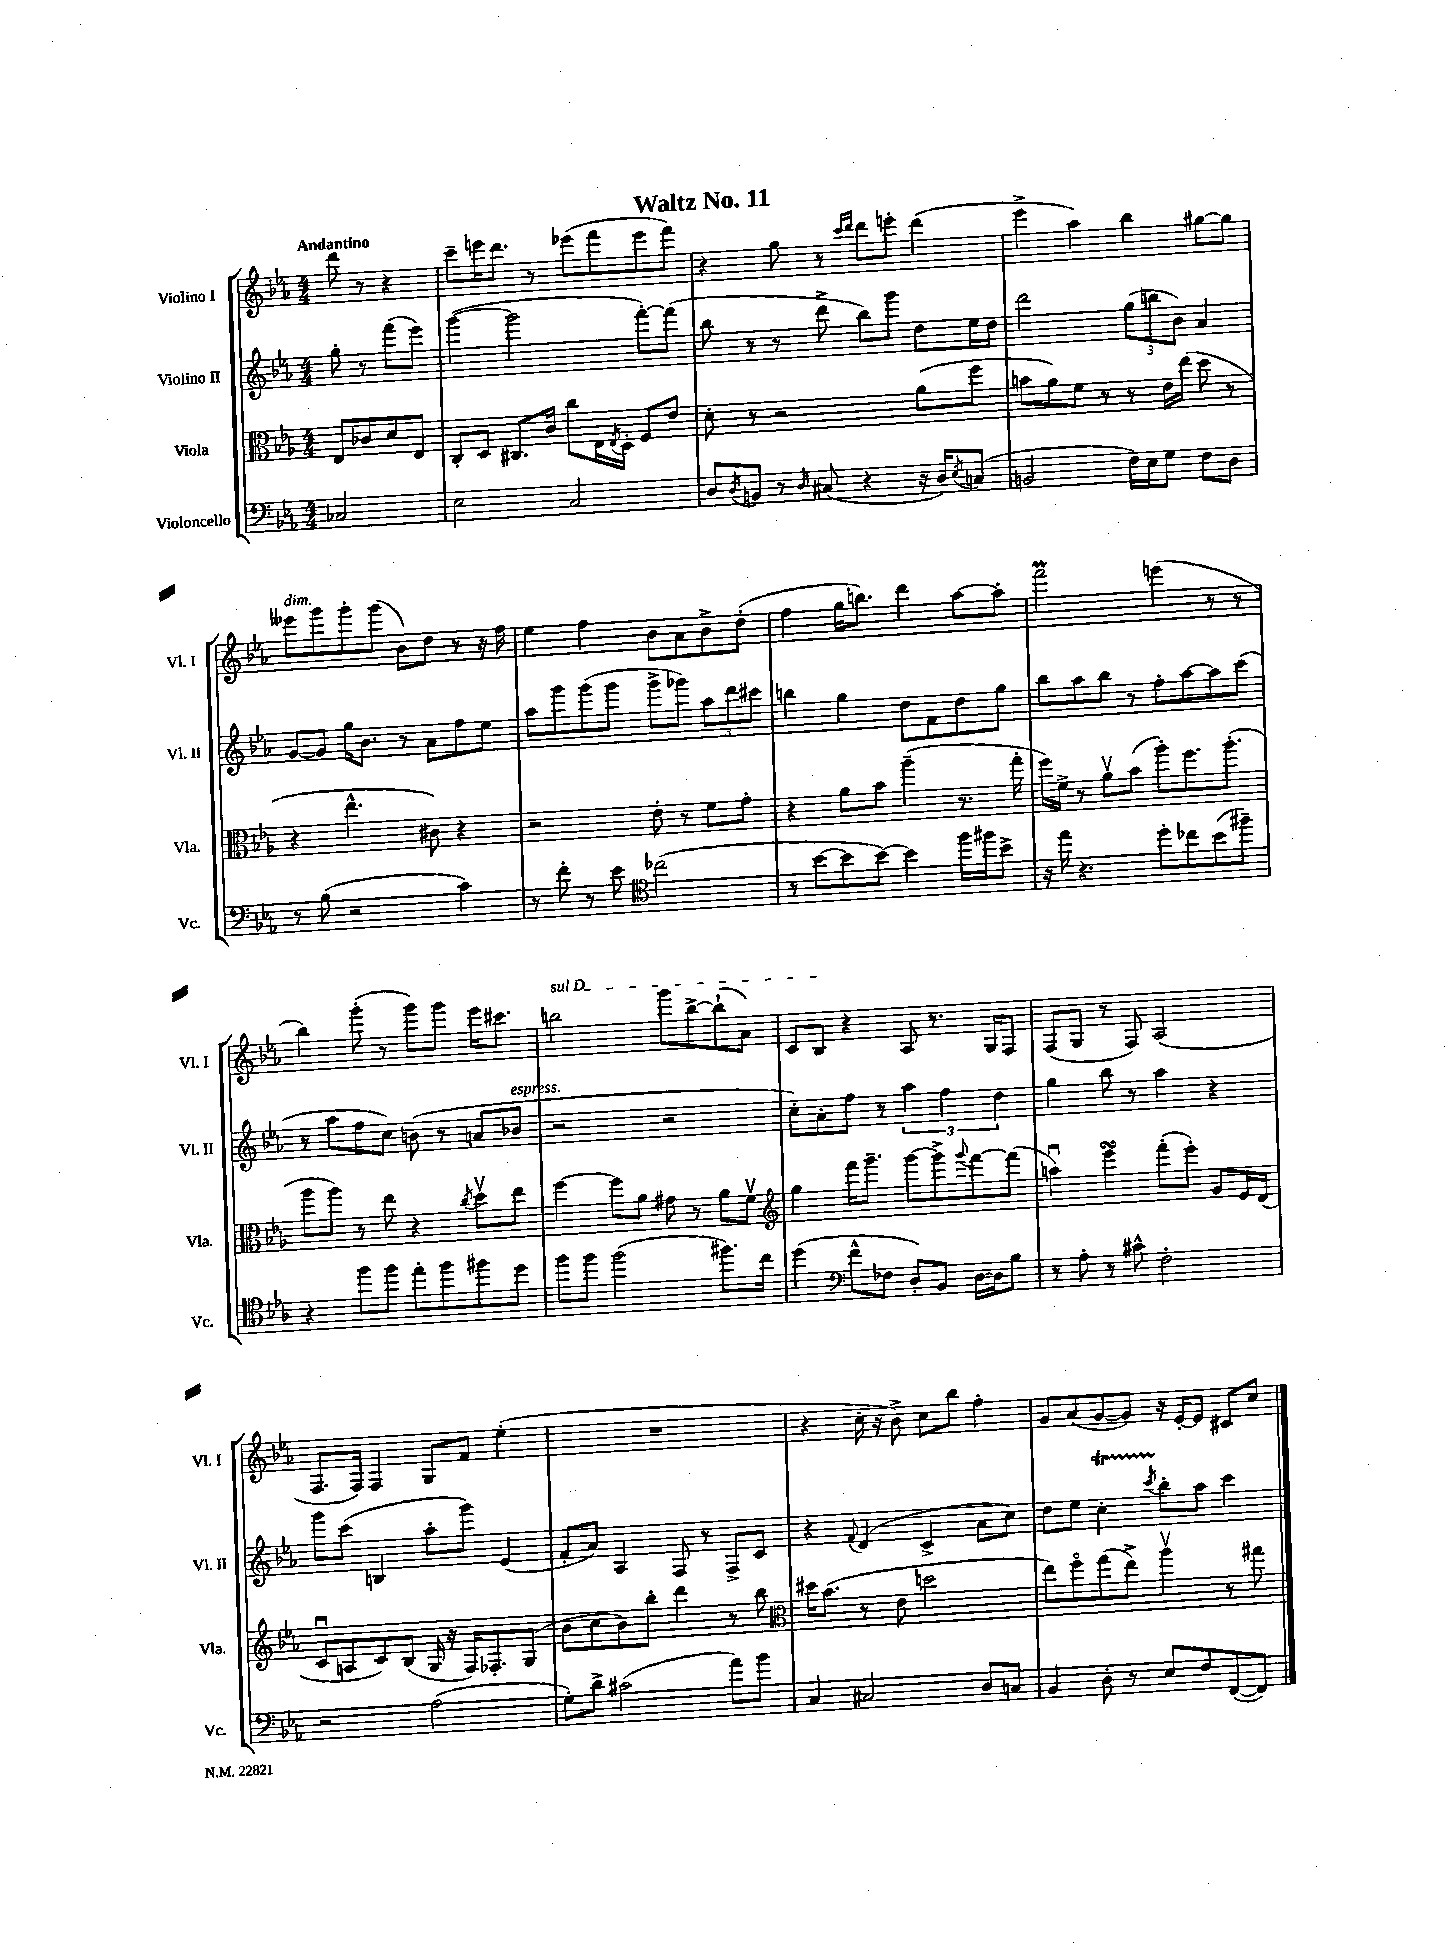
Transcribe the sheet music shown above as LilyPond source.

\header { title = "Waltz No. 11" }
<<
\new StaffGroup <<
\new Staff = "s0" \with { instrumentName = "Violino I" shortInstrumentName = "Vl. I" } {
    \clef treble \key ees \major \numericTimeSignature \time 4/4 \partial 2 \tempo "Andantino"
    d'''8 r8 r4 |
    c'''8-- e'''16 d'''8. r8 ees'''8( f'''8 ees'''8 f'''8) |
    r4 g''8 r8 \grace { c'''16 d'''16 } d'''8 e'''8-. d'''4( |
    ees'''4-> aes''4) bes''4 gis''8~ gis''8 |
    eeses'''8^\markup { \italic "dim." } g'''8 g'''8-. g'''8( bes'8) d''8 r8 r16 f''16 |
    ees''4 f''4 bes'8 aes'8 bes'8-> d''8-.( |
    f''4 g''16 b''8.) d'''4 aes''8~ aes''8-. |
    f'''2\prall e'''4( r8 r8 |
    bes''4) g'''8-.( r8 g'''8) g'''8 ees'''16 cis'''8. |
    \once \override TextSpanner.bound-details.left.text = \markup { \italic "sul D" } b''2\startTextSpan g'''8 b''8~-> b''8-!( aes'8) |
    c'8 bes8\stopTextSpan r4 aes8 r8. g16 f8 |
    f8( g8 r8 f8) aes2( |
    f8. f16) f4 g8 f'8 ees''4-.( |
    R1 |
    r4 c''16-. r16 bes'8->) c''8 bes''8 f''4-. |
    g'8 aes'8( g'8~ g'8) r16 ees'16~-. ees'8 cis'8 c''8 \bar "|." |
}
\new Staff = "s1" \with { instrumentName = "Violino II" shortInstrumentName = "Vl. II" } {
    \clef treble \key ees \major \numericTimeSignature \time 4/4 \partial 2
    g''8-. r8 f'''8( ees'''8) |
    g'''4~( g'''2 f'''8~-.) f'''8( |
    bes''8 r8 r8 d'''8-> bes''8) g'''8 d''8 ees''16 d''16 |
    d'''2 \tuplet 3/2 { g''8( b''8 bes'8) } aes'4 |
    g'8~ g'8 g''16 bes'8. r8 aes'8 f''8 ees''8 |
    aes''8 g'''8 g'''8( g'''8 g'''8-> ges'''8) \tuplet 3/2 { aes''8 d'''8 cis'''8 } |
    b''4 g''4 d''8 f'8 d''8 g''8 |
    bes''8 aes''8 bes''8 r8 f''8-. aes''8~ aes''8 c'''8( |
    r8 aes''8 f''8 c''8) b'8( r8 a'8 bes'8^\markup { \italic "espress." } |
    r2 r2 |
    c''8-.) aes'8-. f''8 r8 \tuplet 3/2 { aes''4 f''4 d''4 } |
    g''4 bes''8 r8 aes''4 r4 |
    g'''8 c'''8( b4 aes''8-. g'''8) ees'4( |
    f'8-. aes'8) aes4 f8 r8 f8-> c'8 |
    r4 \appoggiatura { f'8 } d'4( c'4-> aes'8 c''8) |
    d''8 ees''8 c''4-.\startTrillSpan \acciaccatura { c'''8 } bes''8-.\stopTrillSpan aes''8 c'''4 \bar "|." |
}
\new Staff = "s2" \with { instrumentName = "Viola" shortInstrumentName = "Vla." } {
    \clef alto \key ees \major \numericTimeSignature \time 4/4 \partial 2
    ees8 ces'8 d'8 ees8 |
    c8-. d8 cis8. c'16 c''8 ees16 \acciaccatura { ees8 } d16-. f8 ees'8 |
    d'8-. r8 r2 aes'8( f''8 |
    b'8 aes'8) f'8 r8 r8 ees'16 ees''16( d''8 r8 |
    r4 ees''4.-^ cis'8) r4 |
    r2 ees'8-. r8 f'8 g'8-. |
    r4 aes'8 bes'8 aes''4--( r8. g''16-. |
    f''16) f'16-> r8 aes'8\upbow bes'8( aes''8-.) f''8. aes''8.-.( |
    aes''8 aes''8) r8 ees''8 r4 \acciaccatura { c''8 } d''8\upbow ees''8 |
    f''4~ f''8 aes'8 gis'8 r8 aes'8 f'8\upbow |
    \clef treble g''4 f'''16 g'''8.-- g'''8~ g'''8-> \appoggiatura { g'''8 } f'''8~ f'''8( |
    a''4\downbow) ees'''4\turn f'''8-.( ees'''8-.) g'8 ees'16 d'16( |
    c'8\downbow a8 c'8) bes8( g16 r16 f16) fes8.-. g8( |
    bes'8 c''8 bes'8) bes''8-. d'''4 r8 bes''8 |
    \clef alto dis''16 bes'8.( r8 ees'8 d''2 |
    ees''8) f''8\flageolet g''8( ees''8->) aes''4\upbow r8 gis''8 \bar "|." |
}
\new Staff = "s3" \with { instrumentName = "Violoncello" shortInstrumentName = "Vc." } {
    \clef bass \key ees \major \numericTimeSignature \time 4/4 \partial 2
    ces2 |
    ees2 c2 |
    d8 \acciaccatura { d8 } b,8 r8 \grace { d16 } cis8( r4 r16 d16) \acciaccatura { ees8 } c8( |
    b,2 f16) ees16 g8 f8 d8 |
    r8 bes8( r2 c'4) |
    r8 f'8-. r8 ees'8 \clef tenor ces''2( |
    r8 bes'8~ bes'8 bes'8~) bes'4 f''16 fis''16 bes'8-> |
    r16 ees''16 r4. d''8-. ces''8 bes'8( fis''8--) |
    r4 f''8 f''8 ees''8-. f''8 fis''8 d''8 |
    f''8 f''8 f''2( fis''8.) c''16 |
    d''4( \clef bass f'8-^ fes8 d8-.) bes,8 d16~ d16 bes8 |
    r8 aes8-. r8 cis'8-^ f2-. |
    r2 aes2( |
    g8-.) d'8-> cis'2( aes'8) bes'8 |
    c4 cis2 d8 c8 |
    bes,4 d8-. r8 ees8 f8 f,8~( f,8) \bar "|." |
}
>>
>>
\layout { \context { \Score \remove "Bar_number_engraver" } }
